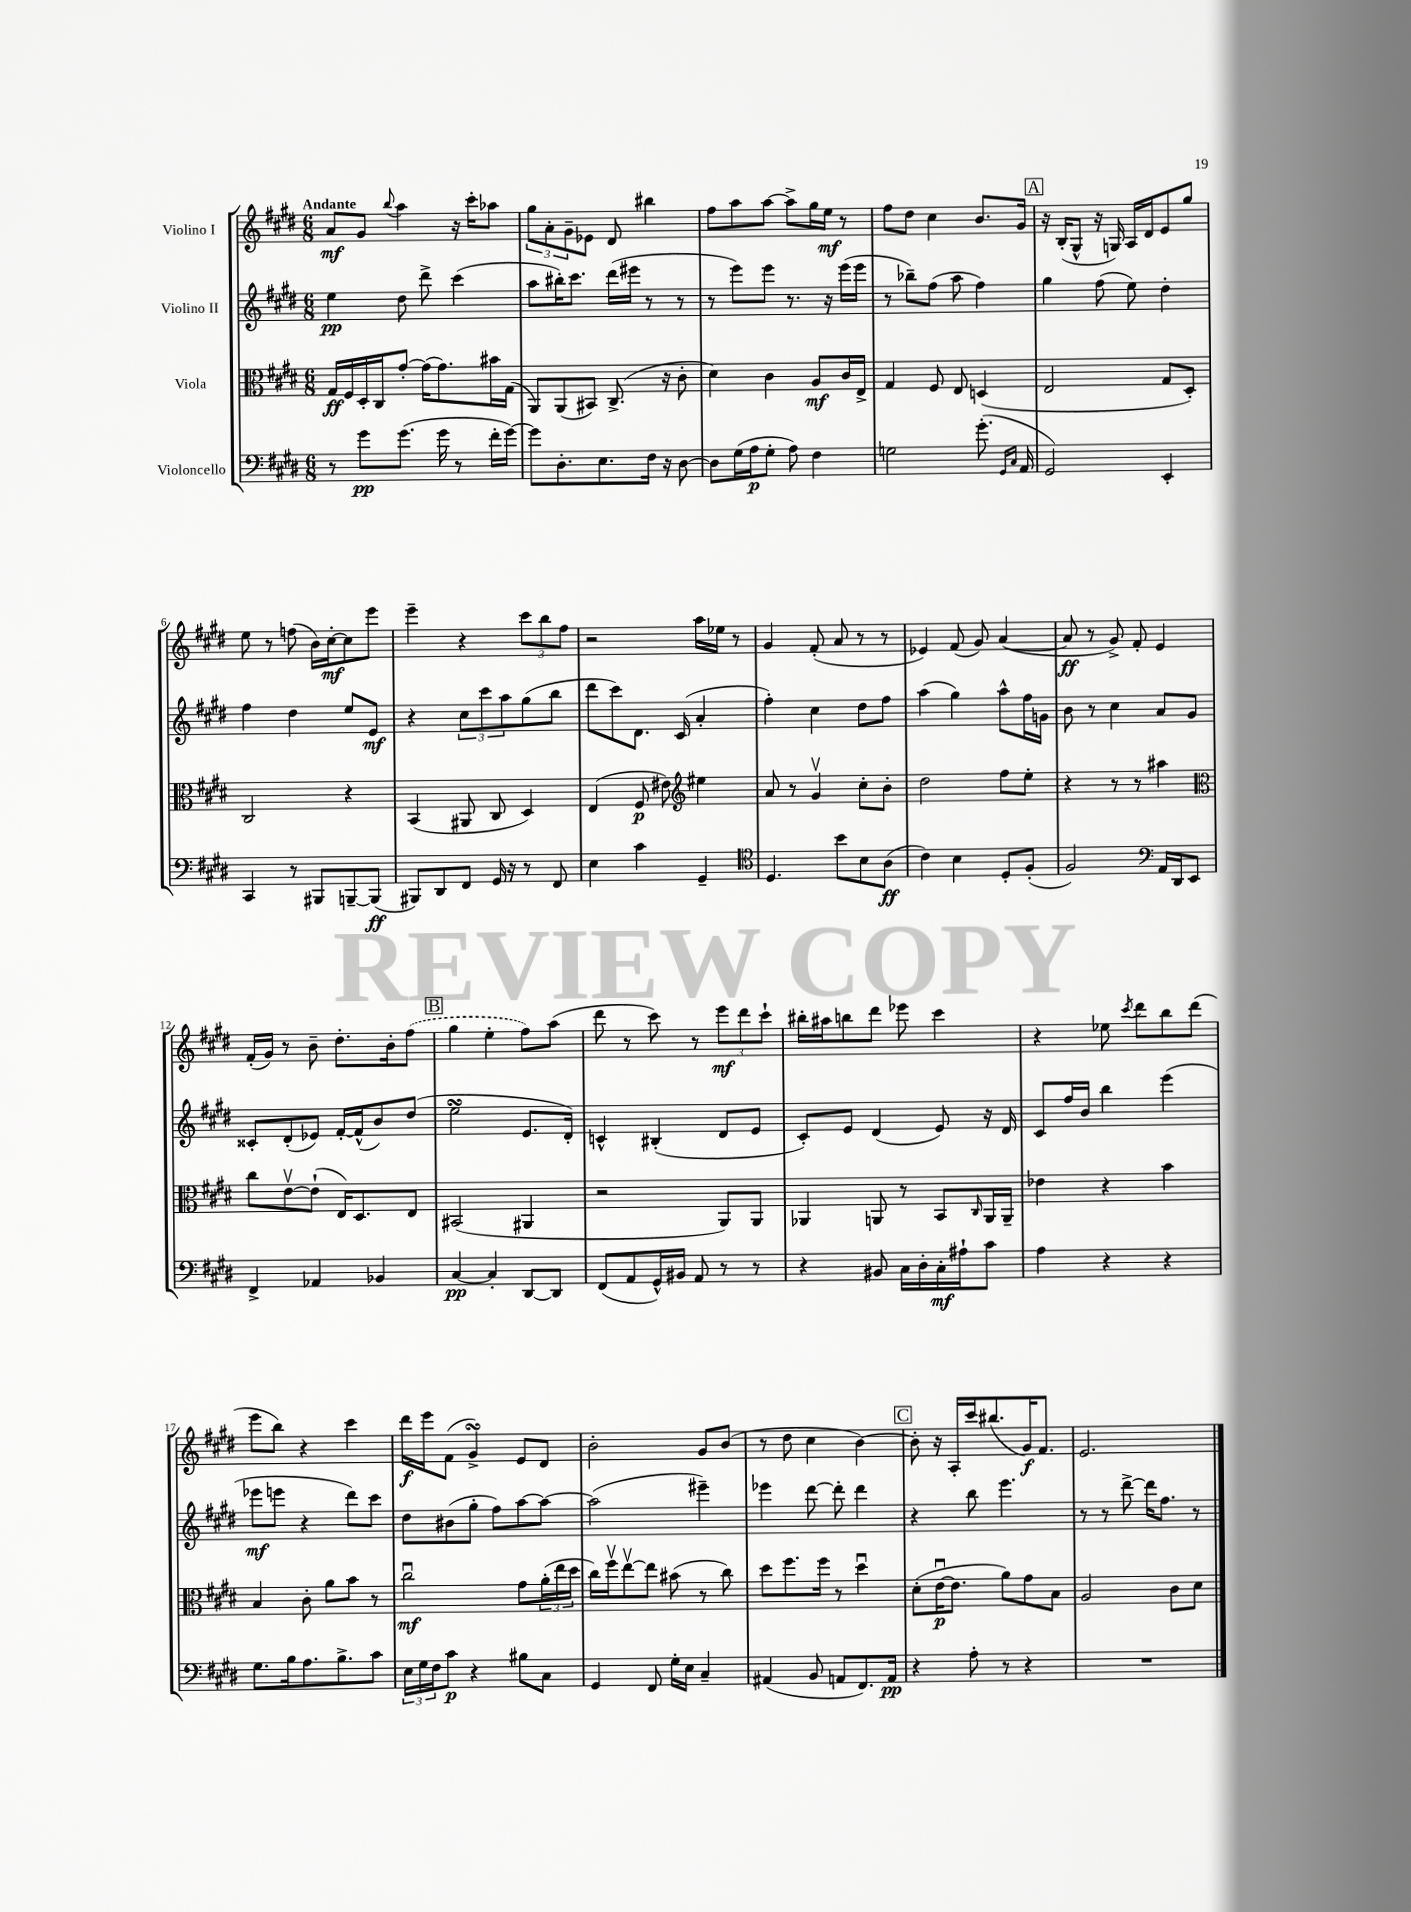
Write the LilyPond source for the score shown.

<<
\new StaffGroup <<
\new Staff = "s0" \with { instrumentName = "Violino I" } {
    \clef treble \key e \major \numericTimeSignature \time 6/8 \tempo "Andante"
    a'8\mf gis'8 \appoggiatura { b''8 } a''4 r16 cis'''16-. aes''8 |
    \tuplet 3/2 { gis''8 a'8-. gis'8-- } ees'8 dis'8 bis''4 |
    fis''8 a''8 a''8~ a''8-> gis''16 e''16\mf r8 |
    fis''8 dis''8 cis''4 b'8. gis'16 |
    \mark \markup { \box "A" } r16 b16-.( gis8-^ r16 g16) a16 dis'16 e'8 gis''8 |
    e''8 r8 f''8( b'16) cis''16~-.\mf cis''8 e'''8 |
    e'''4-- r4 \tuplet 3/2 { cis'''8 b''8 fis''8 } |
    r2 a''16 ees''16 r8 |
    gis'4 fis'8-.( a'8 r8 r8 |
    ees'4) fis'8( gis'8) a'4~( |
    a'8\ff r8 gis'8->) fis'8-. e'4 |
    fis'16-.( gis'16) r8 b'8-- dis''8.-. b'16-. \once \slurDashed fis''8( |
    \mark \markup { \box "B" } gis''4 e''4-. fis''8) a''8( |
    dis'''8 r8 cis'''8) r8 \tuplet 3/2 { e'''8\mf dis'''8 cis'''8-! } |
    bis''16-. ais''16 b''8 dis'''8 ees'''8 cis'''4 |
    r4 ees''8 \acciaccatura { cis'''8 } dis'''8 b''8 dis'''8( |
    e'''8 b''8) r4 cis'''4 |
    dis'''16\f e'''16 fis'8( gis'4->\turn) e'8 dis'8 |
    b'2-. gis'8 b'8( |
    r8 dis''8 cis''4 b'4~) |
    \mark \markup { \box "C" } b'8-. r16 a16-. cis'''16 bis''8.( gis'16\f) fis'8. |
    e'2. \bar "|." |
}
\new Staff = "s1" \with { instrumentName = "Violino II" } {
    \clef treble \key e \major \numericTimeSignature \time 6/8
    e''4\pp dis''8 dis'''8-> cis'''4( |
    a''8 bis''16-.) cis'''8. dis'''16( eis'''16 r8 r8 |
    r8 e'''8) e'''8 r8. r16 e'''16( e'''16 |
    r8 bes''8--) fis''8( a''8 fis''4) |
    \mark \markup { \box "A" } gis''4 fis''8( e''8) dis''4-. |
    fis''4 dis''4 e''8 e'8\mf |
    r4 \tuplet 3/2 { cis''8 cis'''8 a''8 } gis''8( b''8 |
    dis'''8 cis'''8) dis'8. cis'16( a'4-. |
    fis''4-.) cis''4 dis''8 fis''8 |
    a''4( gis''4) a''8-^ fis''16 g'16 |
    b'8 r8 cis''4 a'8 gis'8 |
    cisis'8-. dis'8-.( ees'8) fis'16~-. fis'16-^( b'8) dis''8( |
    \mark \markup { \box "B" } e''2\turn e'8. dis'16-.) |
    c'4-^ bis4-.( dis'8 e'8 |
    cis'8-.) e'8 dis'4( e'8) r16 dis'16 |
    cis'8 fis''16 b'16 b''4 e'''4( |
    ees'''8\mf e'''8 r4 dis'''8) cis'''8 |
    dis''8 bis'8( gis''8-. fis''8) a''8~ a''8~ |
    a''2( eis'''4--) |
    ees'''4 dis'''8~ dis'''8-. dis'''4 |
    \mark \markup { \box "C" } r4 b''8 e'''4. |
    r8 r8 dis'''8~-> dis'''16 fis''8. r8 \bar "|." |
}
\new Staff = "s2" \with { instrumentName = "Viola" } {
    \clef alto \key e \major \numericTimeSignature \time 6/8
    gis16\ff fis16 dis16-. cis16 gis'8~-. gis'16( gis'8.) bis'16 gis16( |
    a,8) a,8( bis,8) cis8.->( r16 cis'8-. |
    dis'4) cis'4 a8\mf cis'16 e16-> |
    gis4 fis8 e8 d4( |
    \mark \markup { \box "A" } e2 gis8 dis8-.) |
    cis2 r4 |
    b,4( ais,8 cis8 dis4) |
    e4( fis8\p eis'8) \clef treble eis''4 |
    a'8 r8 gis'4\upbow cis''8-. b'8-. |
    dis''2 fis''8 e''8-. |
    r4 r8 r8 ais''4 |
    \clef alto cis''8 e'8~\upbow e'8-!( e16) dis8. e8 |
    \mark \markup { \box "B" } bis,2( ais,4 |
    r2 a,8) a,8 |
    aes,4 a,8 r8 b,8 \grace { cis16 } a,16 a,16-- |
    ees'4 r4 b'4 |
    b4 cis'8-. a'8 b'8 r8 |
    cis''2\downbow\mf gis'8 \tuplet 3/2 { a'16-.( e''16 dis''16 } |
    cis''16) fis''16\upbow e''8~\upbow e''8 bis'8( r8 cis''8) |
    dis''8 fis''8. fis''16 r8 dis''4\downbow |
    \mark \markup { \box "C" } dis'8-.( e'16~\downbow\p e'8. a'8) gis'8 b8 |
    a2 cis'8 dis'8 \bar "|." |
}
\new Staff = "s3" \with { instrumentName = "Violoncello" } {
    \clef bass \key e \major \numericTimeSignature \time 6/8
    r8 gis'8\pp gis'8.( gis'16 r8 fis'16-. gis'16~) |
    gis'8 dis8.-. e8. fis16 r16 dis8~ |
    dis8 gis16( a16\p gis8-. a8) fis4 |
    g2 gis'8.-.( \grace { gis,16 cis16 } a,16 |
    \mark \markup { \box "A" } gis,2) e,4-. |
    cis,4 r8 bis,,8 b,,8~-- b,,8\ff( |
    bis,,8) dis,8 fis,8 gis,16 r16 r8 fis,8 |
    e4 cis'4 gis,4-- |
    \clef tenor dis4. b'8 b8 a8\ff( |
    cis'4) b4 dis8-. fis8-.( |
    fis2) \clef bass a,16 dis,16 e,8 |
    fis,4-> aes,4 bes,4 |
    \mark \markup { \box "B" } cis4~\pp cis4-. dis,8~ dis,8 |
    fis,8( a,8 gis,16-^) bis,16 a,8 r8 r8 |
    r4 bis,8 cis16 dis16-. cis16-.\mf ais16-! cis'8 |
    a4 r4 r4 |
    gis8. b16 a8. b8.-> cis'8 |
    \tuplet 3/2 { e16 gis16 fis16 } cis'8\p r4 bis8 cis8 |
    gis,4 fis,8 gis16-. e16 cis4-- |
    ais,4( b,8 a,8 fis,8.) a,16\pp |
    \mark \markup { \box "C" } r4 a8-. r8 r4 |
    R2. \bar "|." |
}
>>
>>
